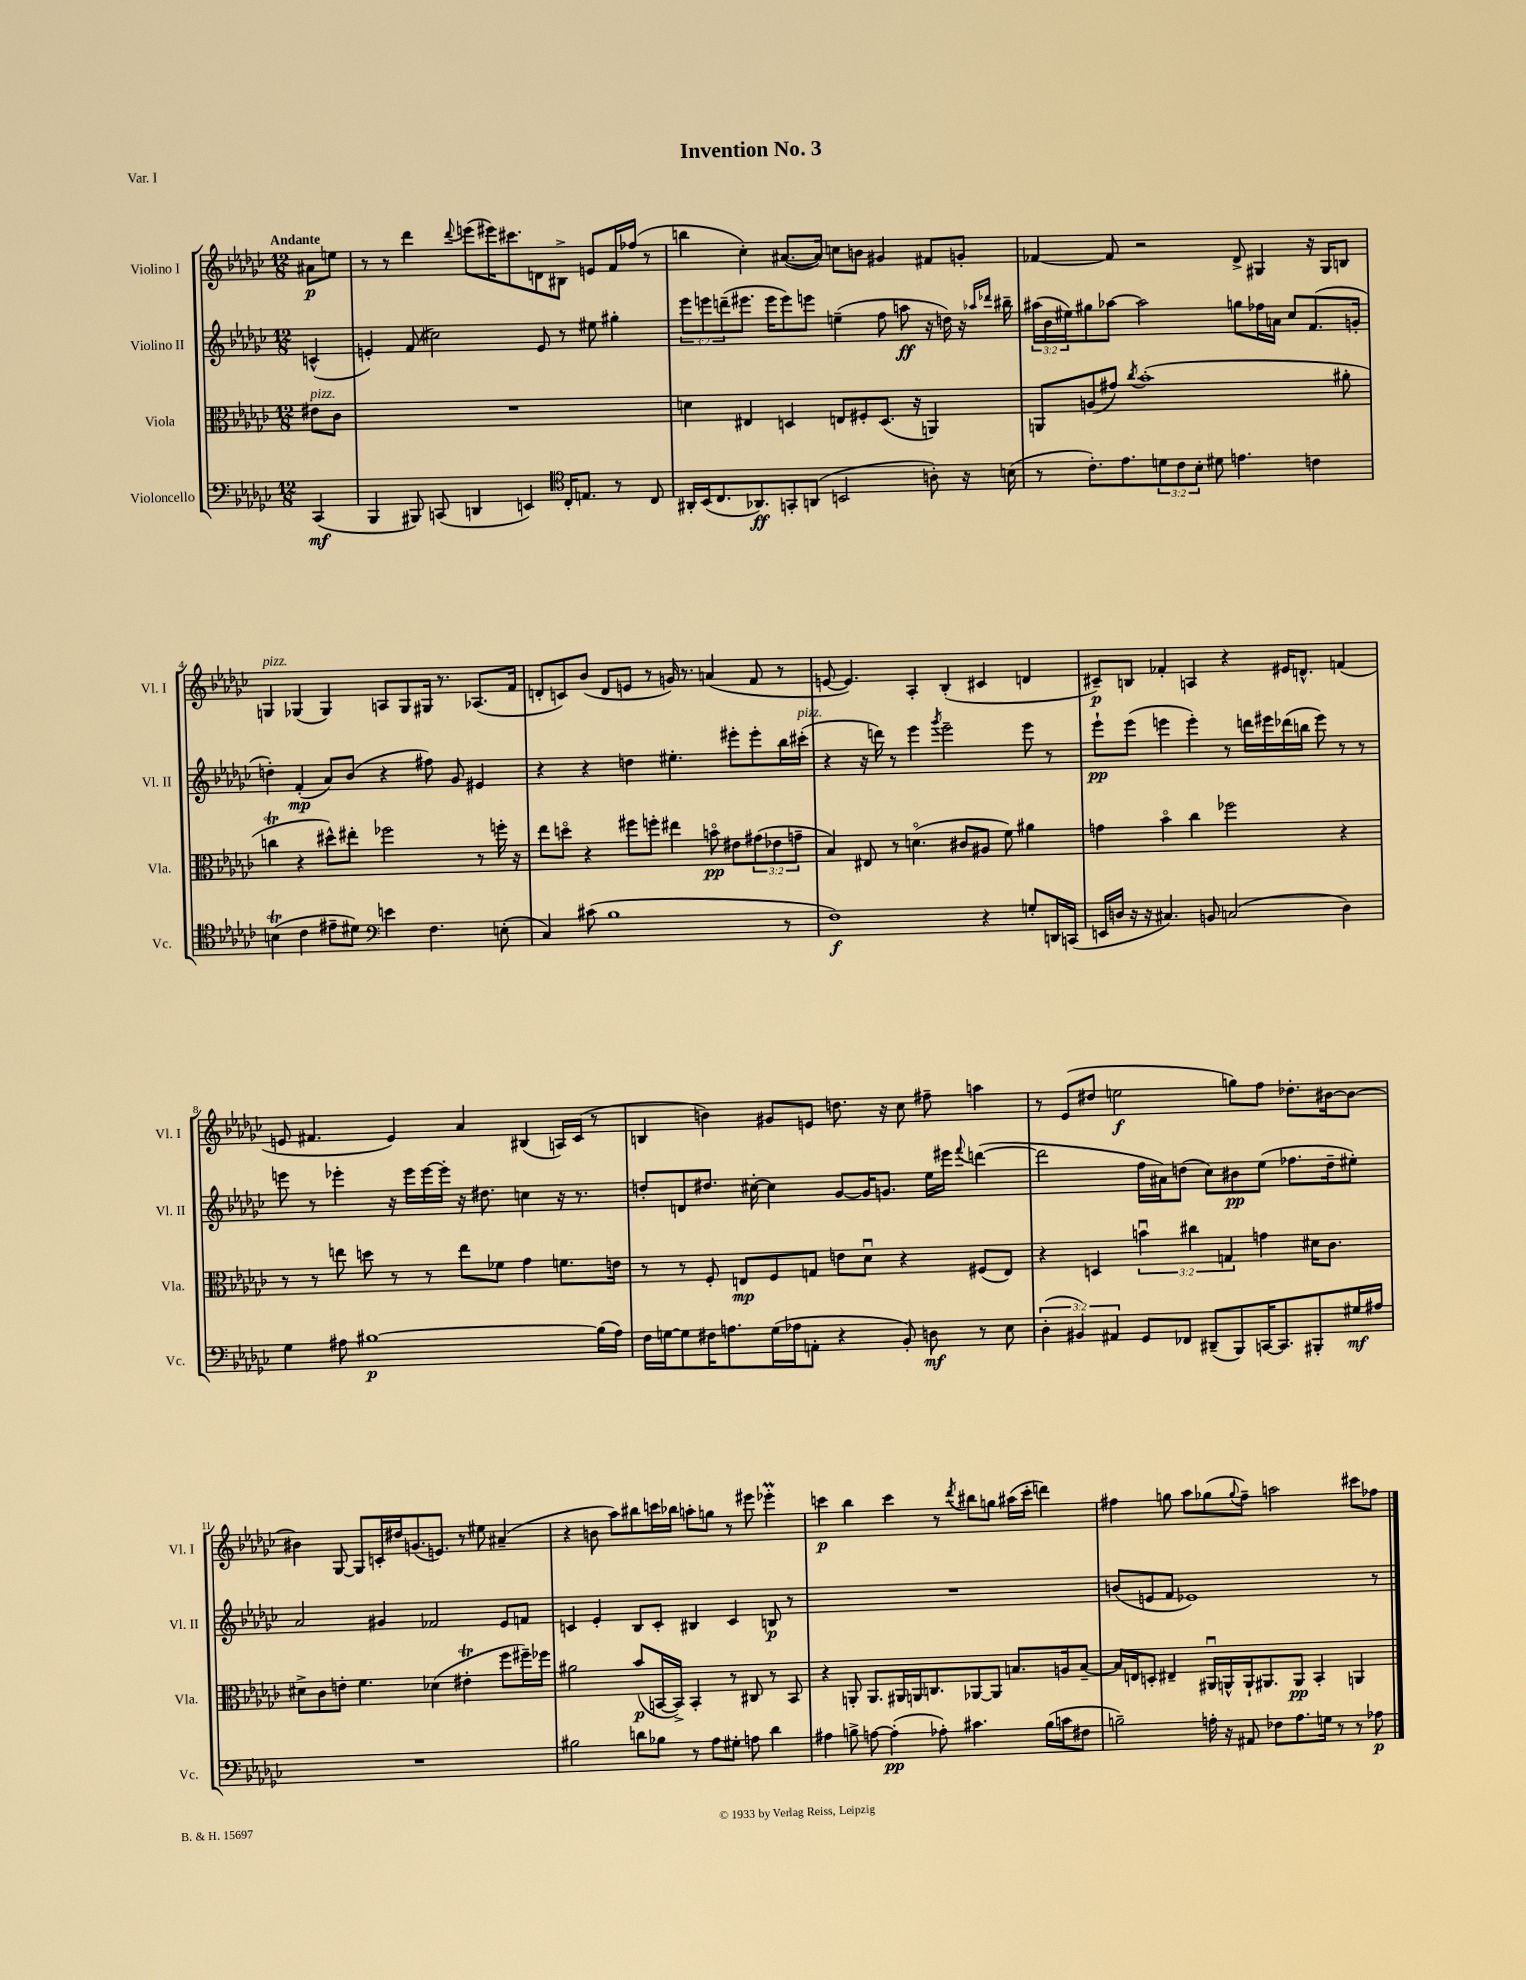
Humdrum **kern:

**kern	**kern	**kern	**kern
*staff4	*staff3	*staff2	*staff1
*clefF4	*clefC3	*clefG2	*clefG2
*k[b-e-a-d-g-c-]	*k[b-e-a-d-g-c-]	*k[b-e-a-d-g-c-]	*k[b-e-a-d-g-c-]
*M12/8	*M12/8	*M12/8	*M12/8
(4CC-/	8e#\L	(4c^^/	8a#\L
.	8c-\J	.	8ee\J
=	=	=	=
4BBB-/	1.r	4e'/)	8r
.	.	.	8r
8BBB#/)	.	(8f/	4ddd-\
(8CC/	.	2cc#\)	.
.	.	.	8qqddd-/
4DD/	.	.	(8eee\L
.	.	.	16eee#\K)
.	.	.	8.ccc#\
4EE/)	.	.	.
.	.	8e/	8d\
*clefC4	*	*	*
16C-'/LK	.	8r	8B#^\J
8.E/J	.	.	.
.	.	8ee#\	8e/L
8r	.	4gg#'\	16f/L
.	.	.	(16ff-/JJ
8C-/	.	.	8r
=	=	=	=
16AA#'/LL	4d\	12eee-\L	4bb\
(16BB-/J	.	.	.
.	.	12eee\	.
8.C-/	.	.	.
.	.	(12ddd~\	.
.	4E#/	8.eee#\J	4cc-'\)
8.AA-/)	.	.	.
.	.	16eee#\LK	.
8GG'/	4D/	8eee#\)	([8.a#/L
(8AA/J	.	8eee\J	.
.	.	.	16a#/]Jk)
2BB/	8E/L	(4ee~\	8cc\L
.	8F#'/	.	8b\J
.	(8.D/J	8ff\	4g#/
.	.	8aa\	.
.	16r	.	.
8A'\)	4AA/)	16r	8f#/L
.	.	16dd\)	.
16r	.	16r	8g'/J
.	.	16qqaa-/LL	.
.	.	16qqddd-/JJ	.
(16B\	.	16bb#~\	.
=	=	=	=
8r	8AA/L	(24aa#\LL	[4f-/
.	.	24b-\	.
.	.	24ee#\J)	.
8.c-'\L)	(8A/	8gg#\	.
.	8g#/J)	[8aa-\J	8f-/]
8.e-\	.	.	.
.	8qcc-/	.	.
.	(1b-'	2aa-\]	2r
12d\	.	.	.
12c-\	.	.	.
12B-'\J	.	.	.
8d#\	.	.	.
4.e\	.	8gg\L	8d-^/
.	.	16ff-\L	4G#/
.	.	16a\JJ	.
.	.	8cc-/L	.
4c\	.	(8.f/	16r
.	.	.	16G#/LK
.	8a#'\	.	8B/J
.	.	16g'/Jk	.
=	=	=	=
(4B\	4cc\	4dd'\)	4G/
4c-\	4r	(4f'/	(4G-/
8e#~\L	8dd#^^\L)	8a-/L)	4G-/)
8d#\J)	8ee#'\J	(8b-/J	.
*clefF4	*	*	*
4e\	2ff-\	4r	8A/L
.	.	.	8G-/
4.F\	.	8ff#\)	16G#/Jk
.	.	.	8.r
.	.	8g-/	.
.	8r	4e#/	(8.A-/L
(8E'\	16ff'\	.	.
.	16r	.	16f/Jk
=	=	=	=
4C-/)	8ee-\L	4r	8d'/L
.	8ddo\J	.	8c/)
(8c#\	4r	4r	(8b-/J
1B-	.	.	8d/L
.	8ff#\L	4dd\	8e/J
.	8ff'\J	.	8r
.	4ee#\	4.ee#'\	16g/)
.	.	.	8.r
.	8bo\	.	(4a/
.	8e#\L	8eee#'\L	.
.	(12g#\	8eee#'\	8f/
.	12e-\	.	.
8r	.	16bb-\L	8r
.	12g~\J	.	.
.	.	(16ccc#'\JJ	.
=	=	=	=
1F)	4B-/)	4r	[8e/
.	.	.	4.e/])
.	8E#/	16r	.
.	.	16ddd\)	.
.	8r	8r	.
.	(4.do\	4eee-\	4A-'/
.	.	8qggg-/	.
.	.	2eee-~\	(4B-'/
.	8c#/L	.	.
4r	8A#/J	.	4c#/
.	8f\)	.	.
8G'/L	4a#\	8eee-\	4d/
16DD/L	.	8r	.
(16CC/JJ	.	.	.
=	=	=	=
16EE/LL	4g\	8eee-`\L	8c#~/L)
16D/JJ	.	.	.
16r	.	(8eee-\J	8B/J
16r	.	.	.
4.C#/)	4b-o\	4eee\	4f-'/
.	4cc-\	4eee'\)	4A/
8BB/	.	.	.
(2C/	2ff-\	8r	4r
.	.	16ddd\LL	.
.	.	16eee#\	.
.	.	(16ddd-\	16e#/LK
.	.	16bb\JJ	8.d^^/J
.	.	8eee#\)	.
4D\)	4r	8r	(4f/
.	.	8r	.
=	=	=	=
4G-\	8r	8eee\	8e/
.	8r	8r	4.f#/
8A#\	8ee\	4eee-'\	.
[1B#	8dd\	.	.
.	8r	16r	4e/)
.	.	16eee-\LL	.
.	8r	[16eee-\	.
.	.	16eee-'\]JJ	.
.	8ee\L	16r	4a-/
.	.	8.dd#\	.
.	8f-\J	.	.
.	4g-\	4cc\	(4B#/
.	8.f\L	16r	16A/LL)
.	.	8.r	(16c-/JJ
(16B#\]LL	.	.	8r
16A#\JJ)	16e\Jk	.	.
=	=	=	=
16F\LL	8r	8dd'/L	4B/
[16G\J	.	.	.
8G\]	8r	8d/	.
16F#\K	8F'/	8.dd#/J	4b\)
8.A\	.	.	.
.	8E/L	.	.
.	.	[16cc#'\	.
(16G\L	8F/	4cc#\]	8g#/L
16A-\J	.	.	.
8AA'\J	8G/J	.	8e/J
4r	8e\L	[8g-/L	8.dd\
.	8d-u\J	16g-/]K	.
.	.	8.g/J	16r
8BB-'/)	4r	.	8cc-\
8D\	.	16ee-\LL	8ff#~\
.	.	16eee#\JJ	.
.	.	8qqfff/	.
8r	(8F#/L	([4ddd\	4aa\
8E-\	8E/J)	.	.
=	=	=	=
(6D-'\	4r	2ddd\]	8r
.	.	.	(8e-/L
6BB#/)	.	.	.
.	4D/	.	8dd#/J
6AA#/	.	.	.
.	.	.	2ee\
8GG-/L	6bu\	16ff\LL	.
.	.	16a#\J)	.
8FF-/J	.	(8dd\J	.
.	6cc#\	.	.
(8DD#~/L	.	8cc-\L)	.
.	6G/	.	.
8BBB-/)	.	8b#\	8gg\L)
[16CC/K	4g\	(8ee-\J	8ff\J
8.CC/]	.	.	.
.	.	8.ff-\L	8.dd-'\L
8BBB#'/	16d#\LK	.	.
.	8.c-\J	16dd~\k	[16b#\k
16G#/L	.	8ee#'\J)	8b#\_J
16A#/JJ	.	.	.
=	=	=	=
1.r	8d#^\L	2a-/	4b#\]
.	8c-\	.	.
.	8e'\J	.	[8G-/
.	4.f\	.	8G-/]L
.	.	4g#/	16c'/L
.	.	.	16dd#/J
.	.	.	(8.g/
.	(4d-\	2f-/	.
.	.	.	8.e/J)
.	4e#'\	.	8r
.	.	.	8ee#\
.	8ff\L	8e-/L	(4a#~/
.	16ff#~\L)	8f/J	.
.	16ff-\JJ	.	.
=	=	=	=
2B#\	2a#\	4c/	4r
.	.	4e-'/	8b\
.	.	.	8aa-\L)
8d\L	(8b-/L	8B-/L	8bb#\
8B-\J	[16BB/L	8c'/J	16ccc\L
.	16BB^/]JJ)	.	16bb-\JJ
8r	4BB'/	4B#/	8aa'\L
8A-\L	.	.	8gg\J
8G#'\J	8r	4c/	8r
8A\	8C#/	.	8eee#\
4d\	8r	8B/	4eee-'\
.	8BB/	8r	.
=	=	=	=
4A#\	4r	1.r	4ccc\
8B^\	8AA'/	.	4bb-\
[8A\	8.AA/L	.	.
(4A'\]	.	.	4ccc\
.	16AA#/L	.	.
.	16AA/J	.	.
.	8.C/	.	.
8A-'\)	.	.	8r
.	.	.	8qddd-/
4.c#\	[8AA-/	.	8bb#\L
.	8AA-/]J	.	8gg\J
.	8.B/L	.	(16aa#\LL
.	.	.	16ccc'\JJ
(16B\LL	.	.	4ddd\)
16c\J	16A/k	.	.
8F#\J	[8B~/J	.	.
=	=	=	=
2B~\)	16B/]LL	(8b/L	4ff#\
.	16E/J	.	.
.	8D'/J	8e/	.
.	4E#~/	8f/J	8gg\
.	.	1e-)	8aa-\L
16A'\	16AA#u/LL	.	(8gg-\
16r	16AA^^/	.	.
.	.	.	8qqgg-/
8AA#/	16AA`/J	.	8ff#~\J)
.	8.AA#/	.	.
8F-\L	.	.	2aa\
8.A\	8AA#/J	.	.
.	4BB-'/	.	.
16G\Jk	.	.	.
8r	.	.	.
8r	4AA/	.	8ccc#\L
8A-\	.	8r	8ff-\J
==	==	==	==
*-	*-	*-	*-
